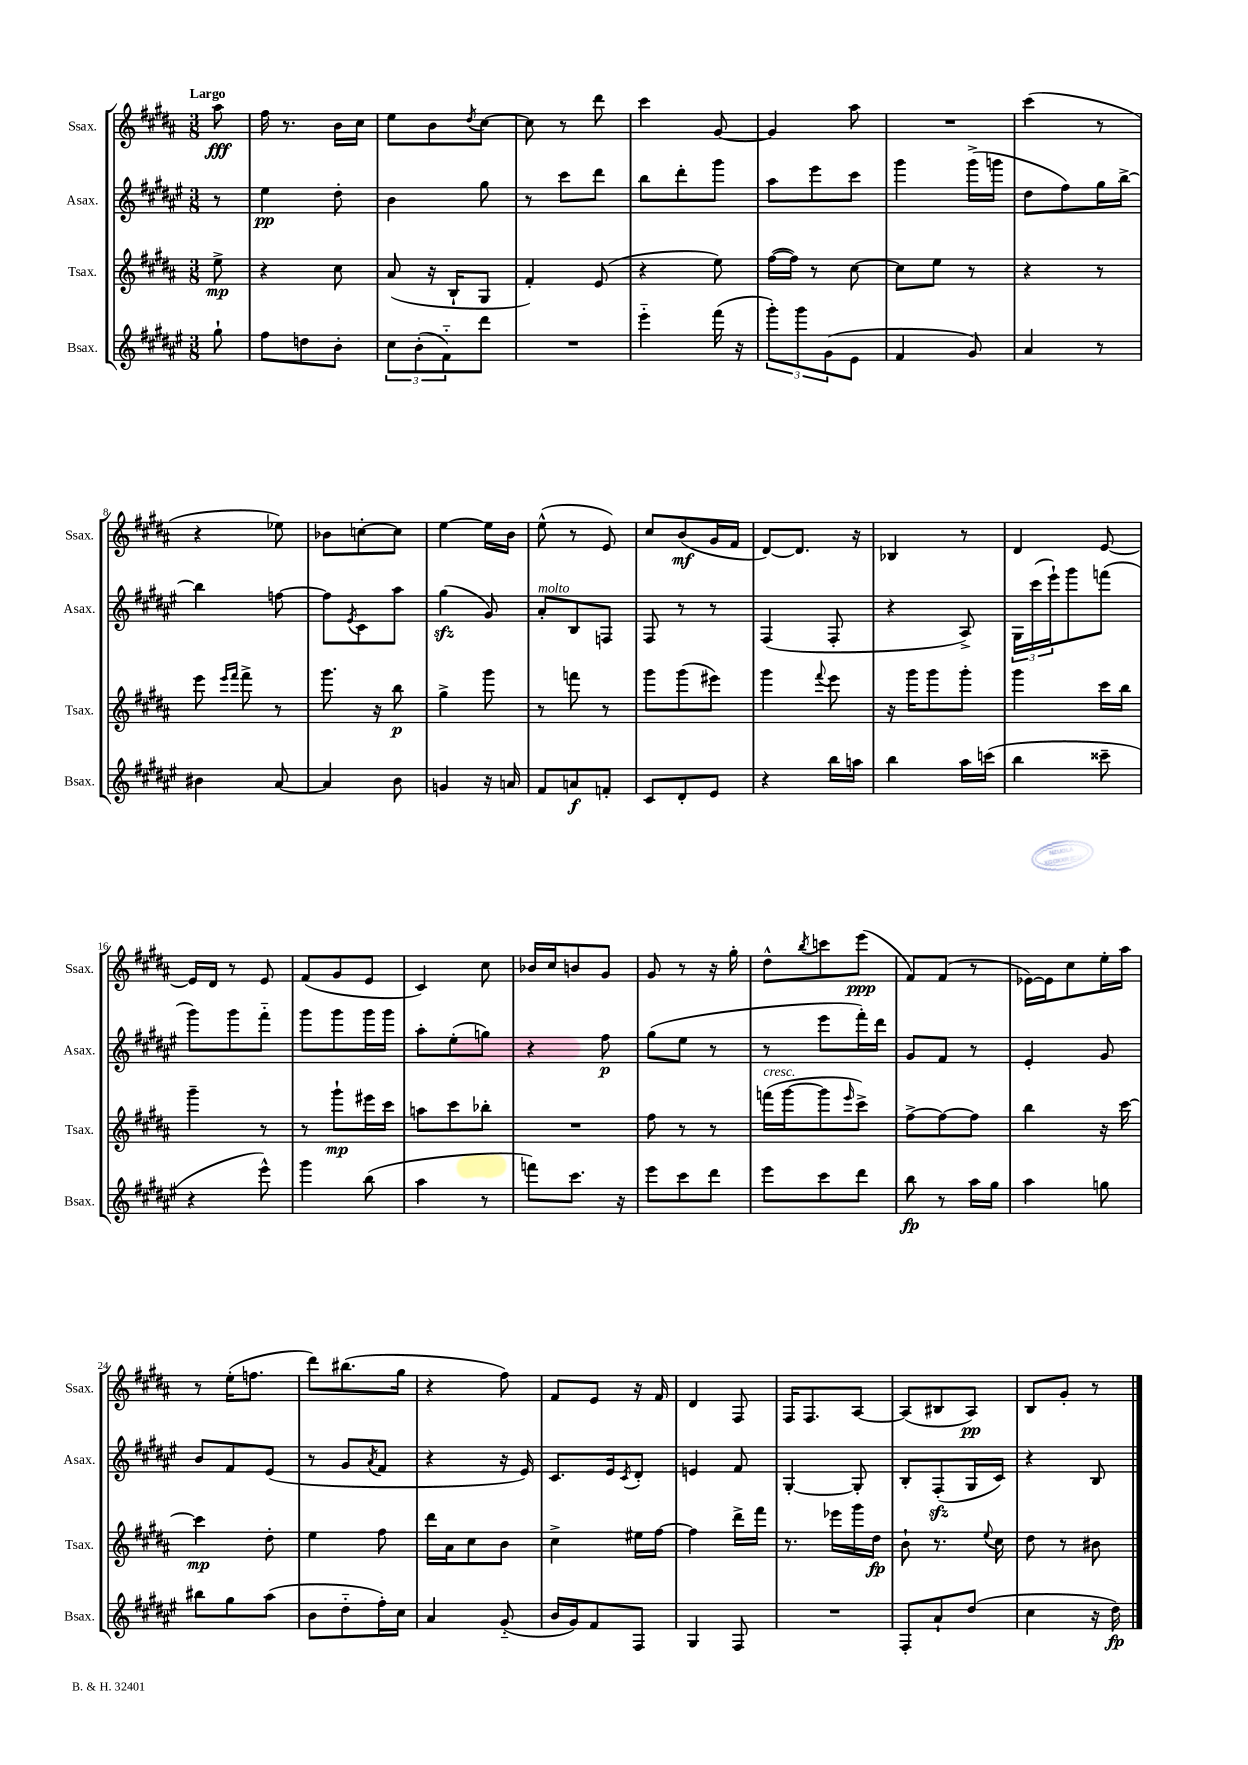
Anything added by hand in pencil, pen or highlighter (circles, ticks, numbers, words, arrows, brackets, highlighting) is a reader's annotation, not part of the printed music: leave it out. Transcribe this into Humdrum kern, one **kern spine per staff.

**kern	**dynam	**kern	**dynam	**kern	**dynam	**kern	**dynam
*part4	*part4	*part3	*part3	*part2	*part2	*part1	*part1
*staff4	*staff4	*staff3	*staff3	*staff2	*staff2	*staff1	*staff1
*I"Bsax.	*	*I"Tsax.	*	*I"Asax.	*	*I"Ssax.	*
*I'Bsax.	*	*I'Tsax.	*	*I'Asax.	*	*I'Ssax.	*
*clefG2	*	*clefG2	*	*clefG2	*	*clefG2	*
*k[f#c#g#d#a#e#]	*	*k[f#c#g#d#a#]	*	*k[f#c#g#d#a#e#]	*	*k[f#c#g#d#a#]	*
*M3/8	*	*M3/8	*	*M3/8	*	*M3/8	*
=	=	=	=	=	=	=	=
!	!	!	!	!	!	!LO:TX:a:B:t=Largo	!
8gg#`\	.	8ee^\	mp	8r	.	8aa#\	fff
=1	=1	=1	=1	=1	=1	=1	=1
8ff#\L	.	4r	.	4ee#\	pp	16ff#\	.
.	.	.	.	.	.	8.r	.
8ddn\	.	.	.	.	.	.	.
8b'\J	.	8cc#\	.	8dd#'\	.	16b\LL	.
.	.	.	.	.	.	16cc#\JJ	.
=2	=2	=2	=2	=2	=2	=2	=2
12cc#\L	.	(8a#/	.	4b\	.	8ee\L	.
(12b'\	.	.	.	.	.	.	.
.	.	16r	.	.	.	8b\	.
12f#\)	.	.	.	.	.	.	.
.	.	16B`/KL	.	.	.	.	.
.	.	.	.	.	.	8qdd#/	.
8ddd#\J	.	8G#/J	.	8gg#\	.	[8cc#\J	.
=3	=3	=3	=3	=3	=3	=3	=3
4.r	.	4f#'/)	.	8r	.	8cc#\]	.
.	.	.	.	8ccc#\L	.	8r	.
.	.	(8e/	.	8ddd#\J	.	8ddd#\	.
=4	=4	=4	=4	=4	=4	=4	=4
4eee#\	.	4r	.	8bb\L	.	4ccc#\	.
.	.	.	.	8ddd#'\	.	.	.
(16fff#\	.	8ee\)	.	8ggg#\J	.	[8g#/	.
16r	.	.	.	.	.	.	.
=5	=5	=5	=5	=5	=5	=5	=5
12ggg#'\L)	.	([16ff#\LL	.	8aa#\L	.	4g#/]	.
.	.	16ff#\JJ])	.	.	.	.	.
12ggg#\	.	.	.	.	.	.	.
.	.	8r	.	8eee#\	.	.	.
(12g#\	.	.	.	.	.	.	.
8e#\J	.	[8cc#\	.	8ccc#\J	.	8aa#\	.
=6	=6	=6	=6	=6	=6	=6	=6
4f#/	.	8cc#\L]	.	4ggg#\	.	4.r	.
.	.	8ee\J	.	.	.	.	.
8g#/)	.	8r	.	(16ggg#^\LL	.	.	.
.	.	.	.	16gggn\JJ	.	.	.
=7	=7	=7	=7	=7	=7	=7	=7
4a#/	.	4r	.	8dd#\L	.	(4ccc#\	.
.	.	.	.	8ff#\)	.	.	.
8r	.	8r	.	16gg#\L	.	8r	.
.	.	.	.	[16bb^\JJ	.	.	.
!!LO:LB:g=z
=8	=8	=8	=8	=8	=8	=8	=8
4b#X\	.	8eee\	.	4bb\]	.	4r	.
.	.	16qqeee/LL	.	.	.	.	.
.	.	16qqfff#/JJ	.	.	.	.	.
.	.	8fff#^\	.	.	.	.	.
[8a#/	.	8r	.	[8ffn\	.	8ee-X\)	.
=9	=9	=9	=9	=9	=9	=9	=9
4a#/]	.	8.ggg#\	.	8ff\L]	.	8b-X\L	.
.	.	.	.	8qe#/	.	.	.
.	.	.	.	8c#\	.	[8ccn'\	.
.	.	16r	.	.	.	.	.
8b\	.	8bb\	p	8aa#\J	.	8cc\J]	.
=10	=10	=10	=10	=10	=10	=10	=10
4gn/	.	4gg#^\	.	(4gg#zz\	.	[4ee\	.
16r	.	8ggg#\	.	8g#/)	.	16ee\LL]	.
16an/	.	.	.	.	.	16b\JJ	.
=11	=11	=11	=11	=11	=11	=11	=11
!	!	!	!	!LO:TX:a:i:t=molto	!	!	!
8f#/L	.	8r	.	8a#'/L	.	(8ee^^\	.
8an/	f	8fffn\	.	8B/	.	8r	.
8fn'/J	.	8r	.	8Fn/J	.	8e/)	.
=12	=12	=12	=12	=12	=12	=12	=12
8c#/L	.	8ggg#\L	.	8F#/	.	8cc#/L	.
8d#'/	.	(8ggg#\	.	8r	.	(8b/	mf
8e#/J	.	8eee#X\J)	.	8r	.	16g#/L	.
.	.	.	.	.	.	16f#/JJ	.
=13	=13	=13	=13	=13	=13	=13	=13
4r	.	4ggg#\	.	(4F#/	.	[8d#/L)	.
.	.	.	.	.	.	8.d#/J]	.
.	.	8qqfff#/	.	.	.	.	.
16bb\LL	.	8eee\	.	8F#'/	.	.	.
16aan\JJ	.	.	.	.	.	16r	.
=14	=14	=14	=14	=14	=14	=14	=14
4bb\	.	16r	.	4r	.	4B-X/	.
.	.	16ggg#\KL	.	.	.	.	.
.	.	8ggg#\	.	.	.	.	.
16aa#\LL	.	8ggg#'\J	.	8A#^/)	.	8r	.
(16cccn\JJ	.	.	.	.	.	.	.
=15	=15	=15	=15	=15	=15	=15	=15
4bb\	.	4ggg#\	.	24G#\LL	.	4d#/	.
.	.	.	.	(24ccc#\	.	.	.
.	.	.	.	24eee#`\J)	.	.	.
.	.	.	.	8ggg#\	.	.	.
8ccc##X~\	.	16ccc#\LL	.	(8fffn\J	.	[8e/	.
.	.	16bb\JJ	.	.	.	.	.
!!LO:LB:g=z
=16	=16	=16	=16	=16	=16	=16	=16
4r	.	4ggg#~\	.	8ggg#\L)	.	16e/LL]	.
.	.	.	.	.	.	16d#/JJ	.
.	.	.	.	8ggg#\	.	8r	.
8eee#^^\)	.	8r	.	8fff#\J	.	8e/	.
=17	=17	=17	=17	=17	=17	=17	=17
4ggg#\	.	8r	.	8ggg#\L	.	(8f#/L	.
.	.	8ggg#`\L	mp	8ggg#\	.	8g#/	.
(8bb\	.	16eee#X\L	.	16ggg#\L	.	8e/J	.
.	.	16ccc#\JJ	.	16ggg#\JJ	.	.	.
=18	=18	=18	=18	=18	=18	=18	=18
4aa#\	.	8aan\L	.	8aa#'\L	.	4c#/)	.
.	.	8ccc#\	.	(8ee#'\	.	.	.
8r	.	8bb-X'\J	.	8ggn\J)	.	8cc#\	.
=19	=19	=19	=19	=19	=19	=19	=19
8fffn\L)	.	4.r	.	4r	.	16b-X/LL	.
.	.	.	.	.	.	16cc#/J	.
8.ccc#\J	.	.	.	.	.	8bn/	.
.	.	.	.	8ff#\	p	8g#/J	.
16r	.	.	.	.	.	.	.
=20	=20	=20	=20	=20	=20	=20	=20
8eee#\L	.	8ff#\	.	(8gg#\L	.	8g#/	.
8ccc#\	.	8r	.	8ee#\J	.	8r	.
8ddd#\J	.	8r	.	8r	.	16r	.
.	.	.	.	.	.	16gg#'\	.
=21	=21	=21	=21	=21	=21	=21	=21
!	!	!LO:TX:a:i:t=cresc.	!	!	!	!	!
8eee#\L	.	(16fffn\LL	.	8r	.	8dd#^^\L	.
.	.	[16ggg#\J	.	.	.	.	.
.	.	.	.	.	.	8qbb/	.
8ccc#\	.	8ggg#\]	.	8eee#\L	.	8cccn\	.
.	.	16qqeee/	.	.	.	.	.
8ddd#\J	.	8ccc#^\J)	.	16fff#'\L)	.	(8eee\J	ppp
.	.	.	.	16ddd#\JJ	.	.	.
=22	=22	=22	=22	=22	=22	=22	=22
8bb\	fp	[8ff#^\L	.	8g#/L	.	8f#/L)	.
8r	.	8ff#\_	.	8f#/J	.	(8f#/J	.
16aa#\LL	.	8ff#\J]	.	8r	.	8r	.
16gg#\JJ	.	.	.	.	.	.	.
=23	=23	=23	=23	=23	=23	=23	=23
4aa#\	.	4bb\	.	4e#'/	.	[16e-X\LL)	.
.	.	.	.	.	.	16e-\J]	.
.	.	.	.	.	.	8cc#\	.
8ggn\	.	16r	.	8g#/	.	16ee'\L	.
.	.	[16ccc#\	.	.	.	16aa#\JJ	.
!!LO:LB:g=z
=24	=24	=24	=24	=24	=24	=24	=24
8bb#X\L	.	4ccc#\]	mp	8b/L	.	8r	.
8gg#\	.	.	.	8f#/	.	(16ee'\KL	.
.	.	.	.	.	.	8.ffn\J	.
(8aa#\J	.	8dd#'\	.	(8e#/J	.	.	.
=25	=25	=25	=25	=25	=25	=25	=25
8b\L	.	4ee\	.	8r	.	8ddd#\L)	.
8dd#\	.	.	.	8g#/L	.	(8.bb#X\	.
.	.	.	.	8qa#/	.	.	.
16ff#'\L)	.	8ff#\	.	8f#/J	.	.	.
16cc#\JJ	.	.	.	.	.	16gg#\Jk	.
=26	=26	=26	=26	=26	=26	=26	=26
4a#/	.	16ddd#\LL	.	4r	.	4r	.
.	.	16a#\J	.	.	.	.	.
.	.	8cc#\	.	.	.	.	.
(8g#/	.	8b\J	.	16r	.	8ff#\)	.
.	.	.	.	16e#/)	.	.	.
=27	=27	=27	=27	=27	=27	=27	=27
16b/LL	.	4cc#^\	.	8.c#/L	.	8f#/L	.
16g#/J)	.	.	.	.	.	.	.
8f#/	.	.	.	.	.	8e/J	.
.	.	.	.	16e#/k	.	.	.
.	.	.	.	8qc#/	.	.	.
8F#/J	.	16ee#X\LL	.	8d#'/J	.	16r	.
.	.	[16ff#\JJ	.	.	.	16f#/	.
=28	=28	=28	=28	=28	=28	=28	=28
4G#/	.	4ff#\]	.	4en/	.	4d#/	.
8F#/	.	16ddd#^\LL	.	8f#/	.	8F#/	.
.	.	16fff#\JJ	.	.	.	.	.
=29	=29	=29	=29	=29	=29	=29	=29
4.r	.	8.r	.	[4G#'/	.	16F#/KL	.
.	.	.	.	.	.	8.F#/	.
.	.	16eee-X\LL	.	.	.	.	.
.	.	16ggg#\	.	8G#'/]	.	[8A#/J	.
.	.	16dd#\JJ	fp	.	.	.	.
=30	=30	=30	=30	=30	=30	=30	=30
8F#'/L	.	8b`\	.	8B'/L	.	(8A#/L]	.
8a#`/	.	8.r	.	(8F#zz'/	.	8B#X/	.
(8dd#/J	.	.	.	16G#/L	.	8A#/J)	pp
.	.	8qqee/	.	.	.	.	.
.	.	16cc#\	.	16c#/JJ)	.	.	.
=31	=31	=31	=31	=31	=31	=31	=31
4cc#\	.	8dd#\	.	4r	.	8B/L	.
.	.	8r	.	.	.	8g#'/J	.
16r	.	8b#X\	.	8B/	.	8r	.
16dd#\)	fp	.	.	.	.	.	.
==	==	==	==	==	==	==	==
*-	*-	*-	*-	*-	*-	*-	*-
